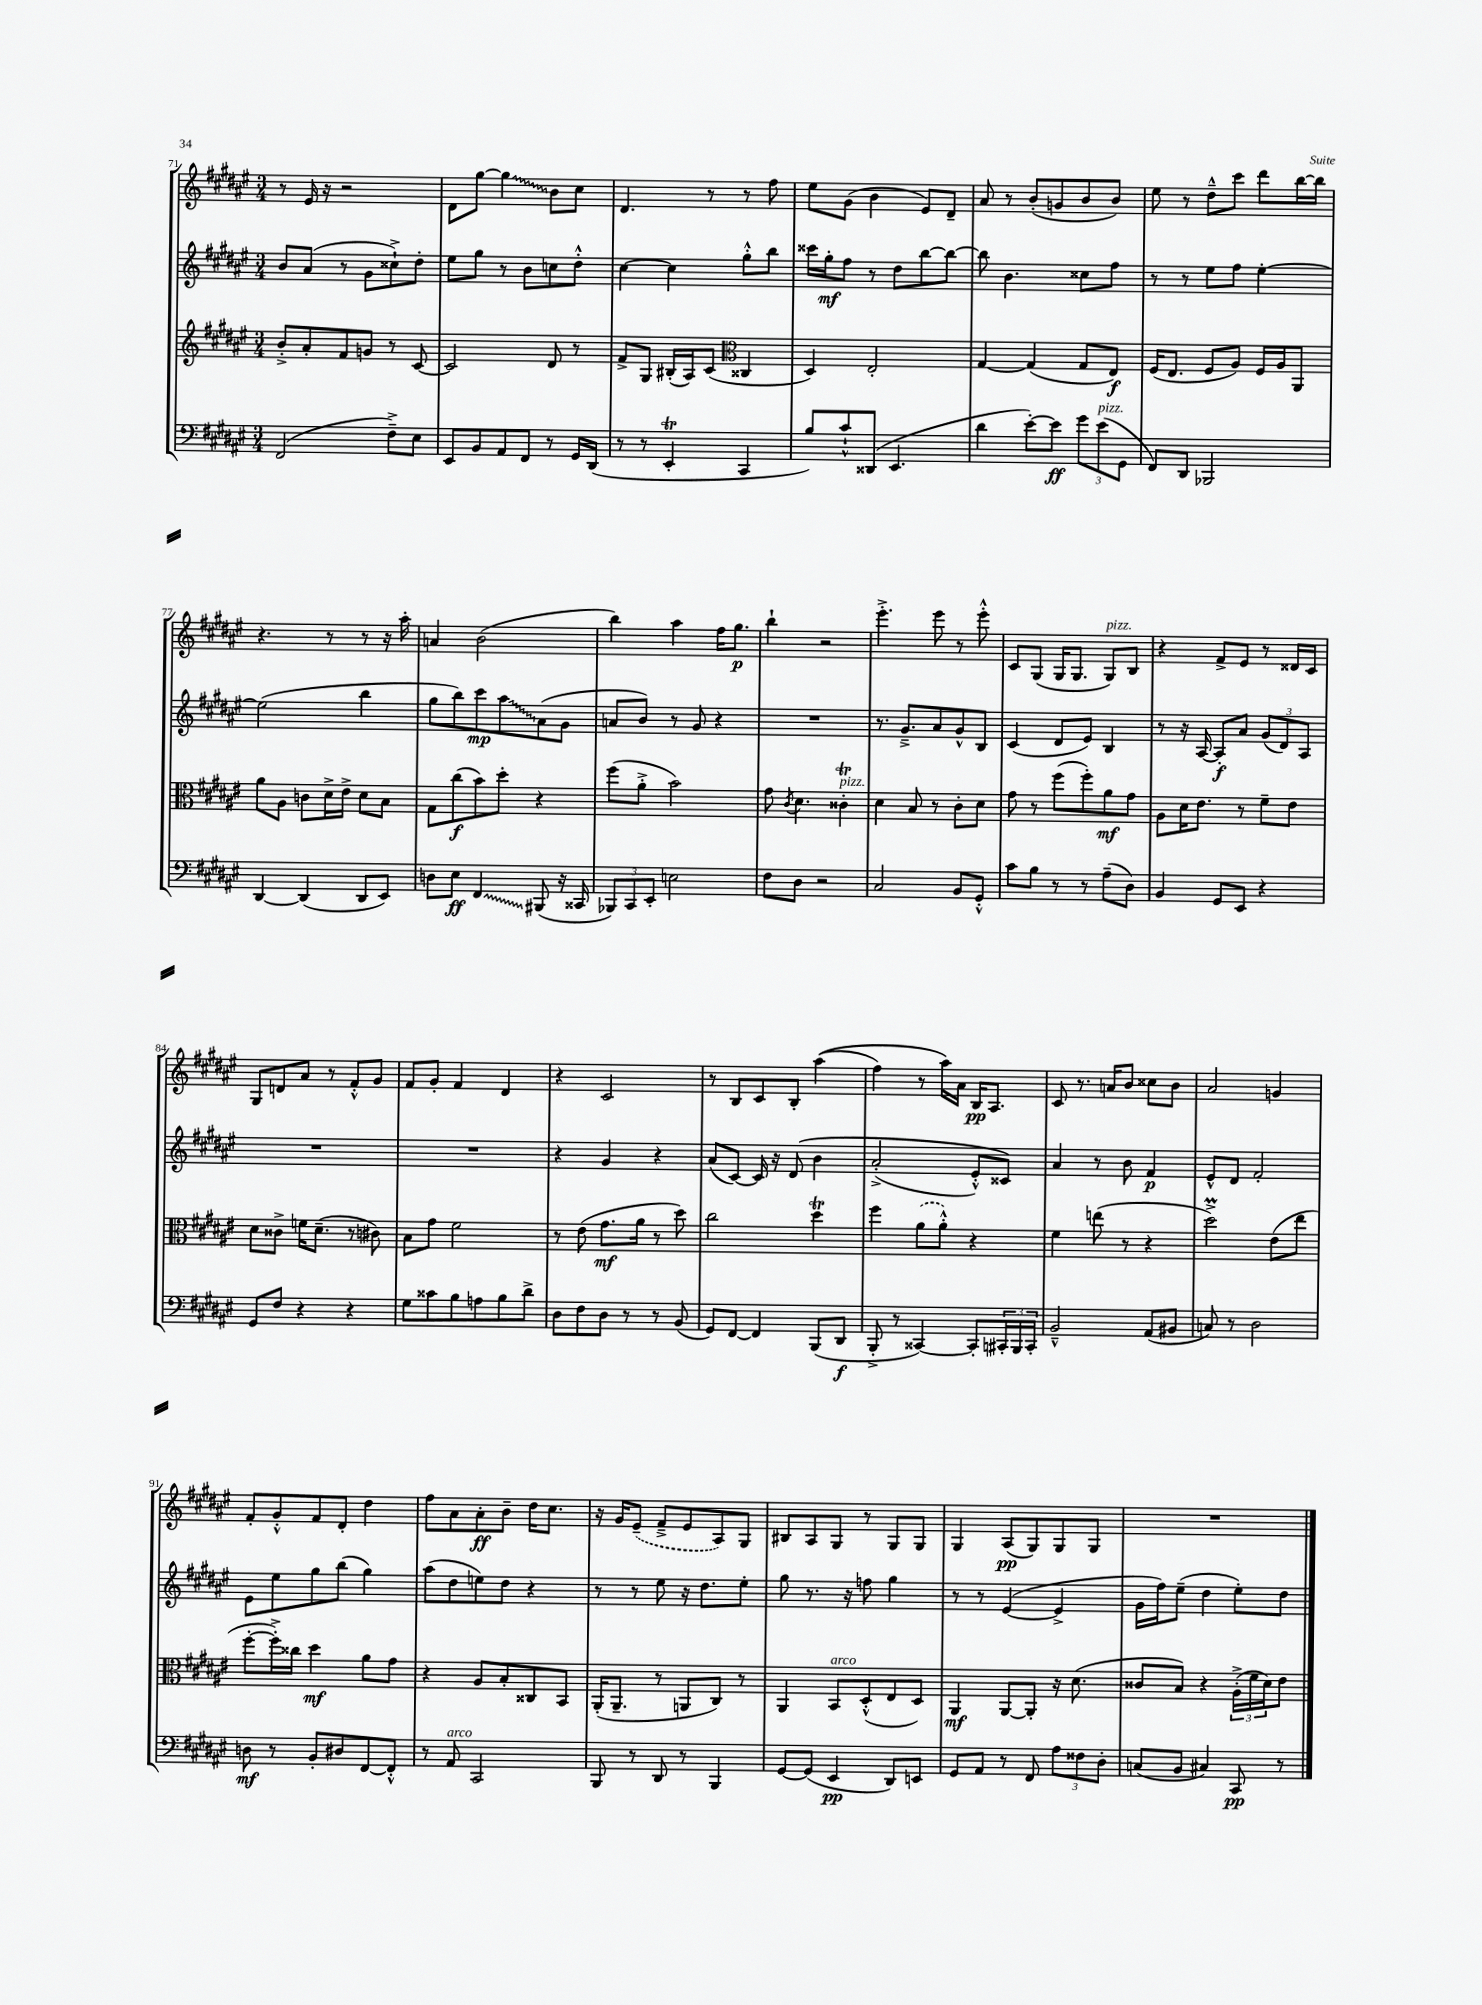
<<
\new StaffGroup <<
\new Staff = "s0" {
    \clef treble \key fis \major \numericTimeSignature \time 3/4
    r8 eis'16 r16 r2 |
    dis'8 gis''8~ \once \override Glissando.style = #'zigzag gis''4\glissando b'8 cis''8 |
    dis'4. r8 r8 fis''8 |
    eis''8 gis'8( b'4 eis'8) dis'8-- |
    ais'8 r8 b'8-.( g'8 b'8 b'8) |
    eis''8 r8 dis''8---^ cis'''8 dis'''8 b''16~ b''16 |
    r4. r8 r8 r16 ais''16-. |
    a'4 b'2( |
    b''4) ais''4 fis''16 gis''8.\p |
    b''4-! r2 |
    eis'''4.-.-> eis'''8 r8 eis'''8-.-^ |
    cis'8 gis8( gis16 gis8. gis8^\markup { \italic "pizz." }) b8 |
    r4 fis'8-> eis'8 r8 disis'16 cis'16 |
    gis8 d'8 ais'8 r8 fis'8-.-^ gis'8 |
    fis'8 gis'8-. fis'4 dis'4 |
    r4 cis'2 |
    r8 b8 cis'8 b8-. ais''4(\( |
    fis''4) r8 ais''16\) ais'16 b16\pp ais8. |
    cis'8 r8. a'16 b'8 cisis''8 b'8 |
    ais'2 g'4 |
    fis'8-. gis'8-.-^ fis'8 dis'8-. dis''4 |
    fis''8 ais'8 ais'8-.\ff b'8-- dis''16 cis''8. |
    r16 gis'16 \once \slurDashed eis'8--( fis'8---> eis'8 ais8) gis8 |
    bis8 ais8 gis8 r8 gis8 gis8 |
    gis4 ais8\pp( gis8) gis8 gis8 |
    R2. \bar "|." |
}
\new Staff = "s1" {
    \clef treble \key fis \major \numericTimeSignature \time 3/4
    b'8 ais'8( r8 gis'8 cisis''8-!->) dis''8-. |
    eis''8 gis''8 r8 b'8 c''8 dis''8-.-^ |
    cis''4~ cis''4 gis''8-.-^ b''8 |
    cisis'''16 gis''16-.\mf fis''8 r8 dis''8 b''8~ b''8~ |
    b''8 b'4. cisis''8 fis''8 |
    r8 r8 eis''8 fis''8 eis''4~-. |
    eis''2( b''4 |
    gis''8 b''8) cis'''8\mp \once \override Glissando.style = #'zigzag ais''8\glissando ais'8( gis'8 |
    a'8 b'8) r8 gis'8 r4 |
    R2. |
    r8. gis'8.---> ais'8 gis'8-^ b8 |
    cis'4( dis'8 eis'8) b4 |
    r8 r16 ais16~ ais8-.\f ais'8 \tuplet 3/2 { gis'8( dis'8) ais8 } |
    R2. |
    R2. |
    r4 gis'4 r4 |
    ais'8( cis'8~) cis'16 r16 dis'8\( b'4 |
    ais'2-.->( eis'8-.-^) cisis'8\) |
    ais'4 r8 b'8 fis'4\p |
    eis'8-^ dis'8 fis'2-. |
    eis'8 eis''8 gis''8 b''8( gis''4) |
    ais''8( dis''8 e''8) dis''8 r4 |
    r8 r8 eis''8 r16 dis''8. eis''8-. |
    gis''8 r8. r16 f''8 gis''4 |
    r8 r8 eis'4~( eis'4-> |
    gis'16 fis''16) eis''8--( dis''4 eis''8-.) dis''8 \bar "|." |
}
\new Staff = "s2" {
    \clef treble \key fis \major \numericTimeSignature \time 3/4
    b'8-.-> ais'8-. fis'8 g'8 r8 cis'8~ |
    cis'2 dis'8 r8 |
    fis'8-> gis8 bis16-.( ais16) cis'8( \clef alto cisis4 |
    dis4) eis2-. |
    gis4~ gis4( gis8 eis8\f) |
    fis16( eis8. fis8 ais8) fis16 ais16 ais,8 |
    ais'8 ais8 c'8 dis'16-> eis'16-> dis'8 b8 |
    gis8 cis''8\f( b'8) dis''8-. r4 |
    fis''8( ais'8-.-> b'2) |
    gis'8 \acciaccatura { cis'8 } dis'4. cisis'4-.\trill^\markup { \italic "pizz." } |
    dis'4 b8 r8 cis'8-. dis'8 |
    gis'8 r8 fis''8( fis''8-.) ais'8\mf gis'8 |
    ais8 dis'16 eis'8. r8 fis'8-- eis'8 |
    dis'8 cisis'8-> f'16 dis'8.--( r8 cis'8) |
    b8 gis'8 fis'2 |
    r8 eis'8( gis'8.\mf ais'16 r8 dis''8) |
    cis''2 dis''4\trill |
    fis''4 \once \slurDashed ais'8( ais'8-.-^) r4 |
    fis'4 e''8( r8 r4 |
    dis''2->\prall) eis'8( eis''8 |
    fis''8~-. fis''16-.->) cisis''16 dis''4\mf ais'8 gis'8 |
    r4 ais8 b8-. cisis8 b,8 |
    ais,16-.( ais,8.-- r8 a,8 cis8) r8 |
    ais,4 b,8^\markup { \italic "arco" } dis8-.-^( eis8 dis8) |
    ais,4\mf ais,8~ ais,8-. r16 dis'8.( |
    cisis'8 b8) r4 \tuplet 3/2 { ais16-.->( fis'16 dis'16) } eis'8 \bar "|." |
}
\new Staff = "s3" {
    \clef bass \key fis \major \numericTimeSignature \time 3/4
    fis,2( fis8--->) eis8 |
    eis,8 b,8 ais,8 fis,8 r8 gis,16 dis,16( |
    r8 r8 eis,4-.\trill cis,4 |
    b8) cis'8-!-^ disis,8( eis,4. |
    dis'4 eis'8~-.) eis'8\ff \tuplet 3/2 { gis'8 eis'8^\markup { \italic "pizz." }( gis,8 } |
    fis,8) dis,8 bes,,2 |
    dis,4~ dis,4( dis,8 eis,8) |
    d8 eis8\ff \once \override Glissando.style = #'zigzag fis,4\glissando bis,,8( r16 cisis,16 |
    \tuplet 3/2 { bes,,8) cis,8 eis,8-. } e2 |
    fis8 dis8 r2 |
    cis2 b,8 gis,8-.-^ |
    cis'8 b8 r8 r8 ais8--( dis8) |
    b,4 gis,8 eis,8 r4 |
    gis,8 fis8 r4 r4 |
    gis8 cisis'8 b8 a8 b8 dis'8-> |
    dis8 fis8 dis8 r8 r8 b,8( |
    gis,8) fis,8~ fis,4 b,,8( dis,8\f |
    b,,8-.-> r8 cisis,4~) cisis,8-. \tuplet 3/2 { cis,16-. b,,16 cis,16-. } |
    b,2---^ ais,8( bis,8 |
    c8) r8 dis2 |
    d8\mf r8 b,8-. dis8 fis,8~ fis,8-.-^ |
    r8 ais,8^\markup { \italic "arco" } cis,2 |
    b,,8 r8 dis,8 r8 b,,4 |
    gis,8~ gis,8( eis,4\pp dis,8) e,8 |
    gis,8 ais,8 r8 fis,8 \tuplet 3/2 { ais8 fisis8 dis8-. } |
    c8( b,8 cis4) cis,8\pp r8 \bar "|." |
}
>>
>>
\layout { \context { \Score currentBarNumber = #71 } }
